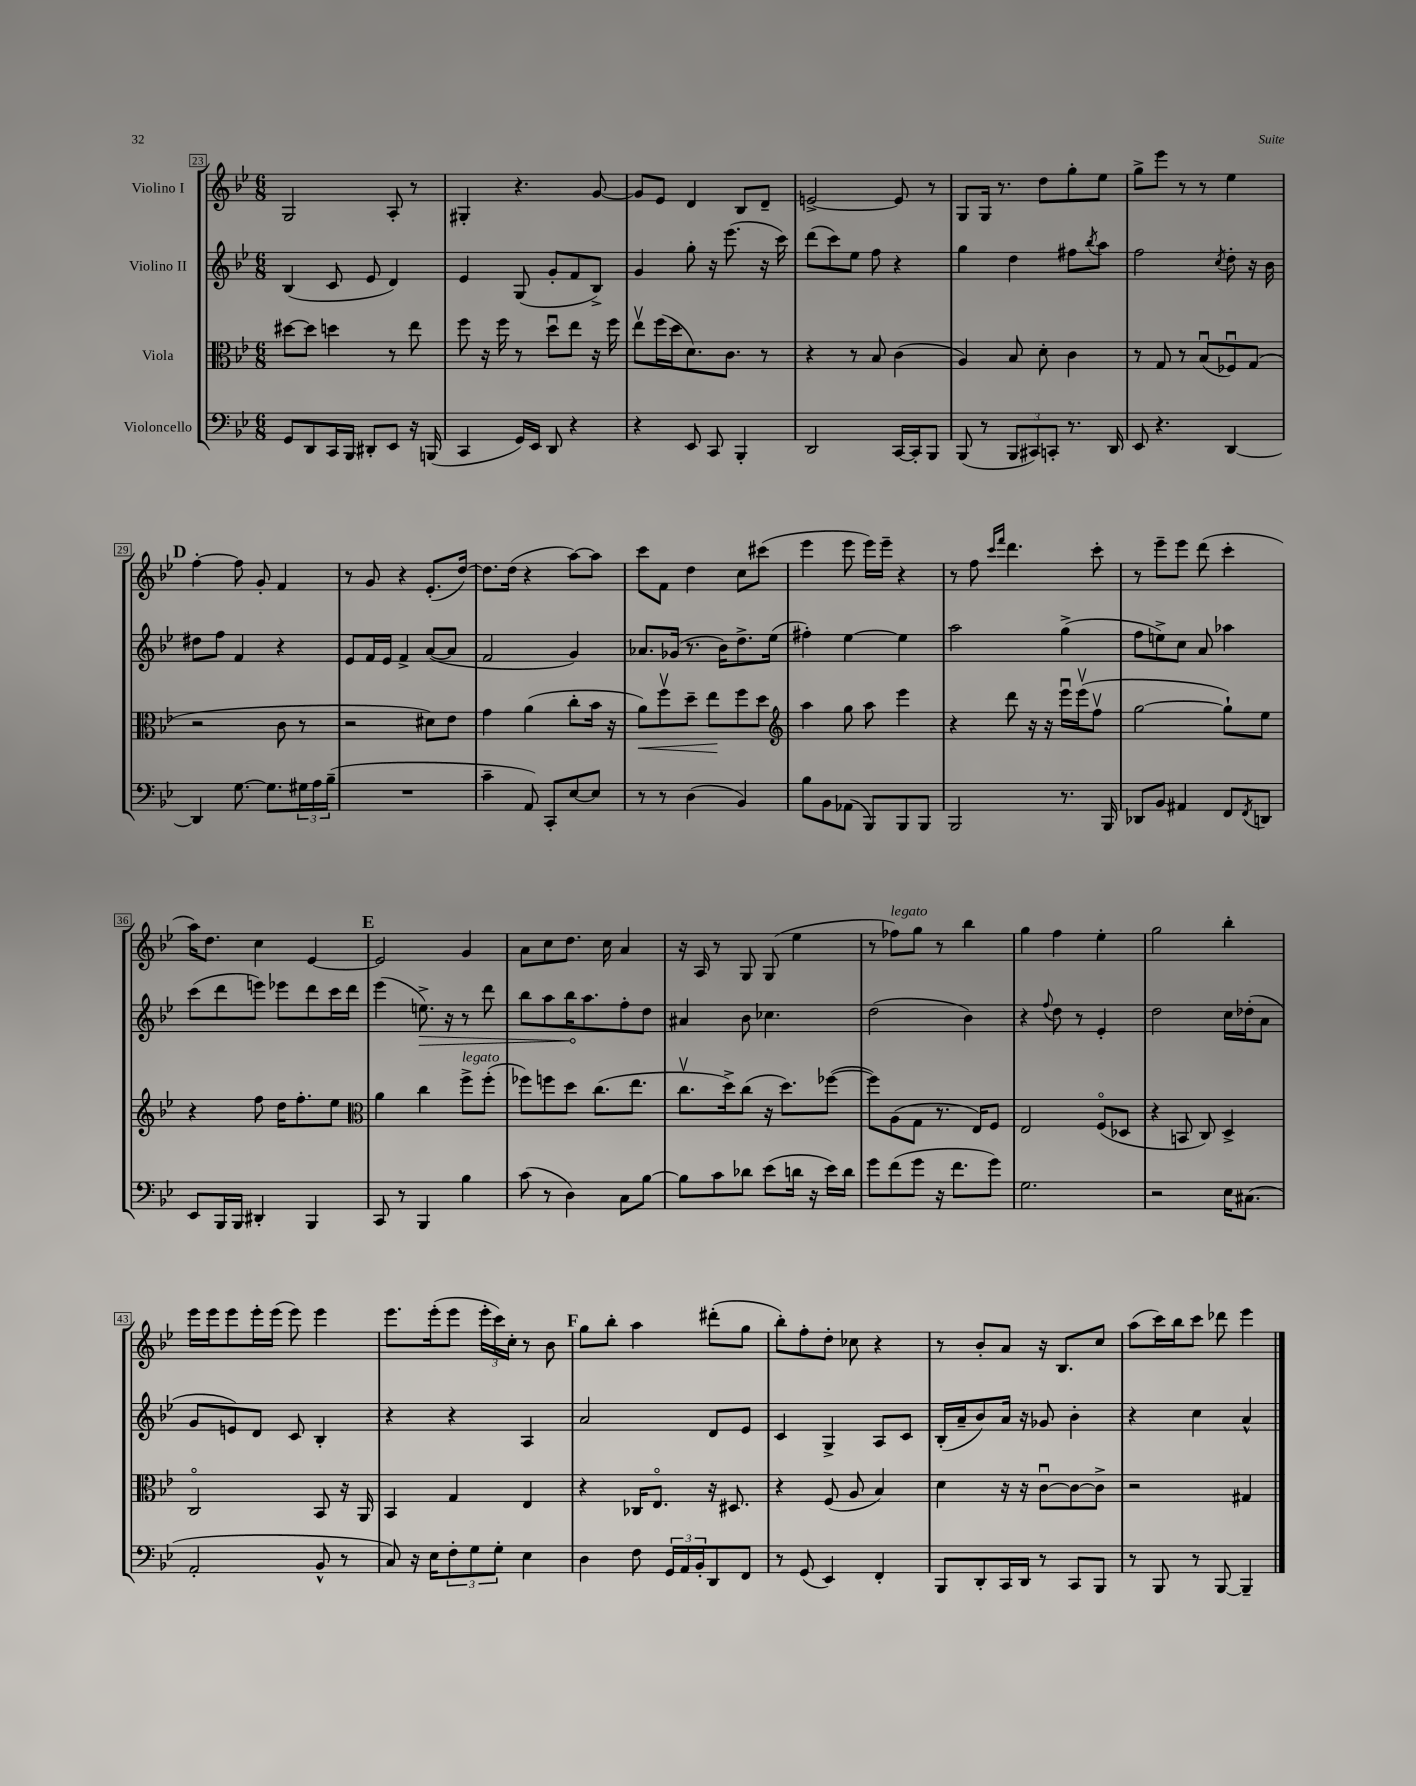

**kern	**kern	**dynam	**kern	**dynam	**kern
*part4	*part3	*part3	*part2	*part2	*part1
*staff4	*staff3	*staff3	*staff2	*staff2	*staff1
*I"Violoncello	*I"Viola	*	*I"Violino II	*	*I"Violino I
*clefF4	*clefC3	*	*clefG2	*	*clefG2
*k[b-e-]	*k[b-e-]	*	*k[b-e-]	*	*k[b-e-]
*M6/8	*M6/8	*	*M6/8	*	*M6/8
=23	=23	=23	=23	=23	=23
8GG/L	[8dd#X\L	.	(4B-/	.	2G/
8DD/	8dd#\J]	.	.	.	.
16CC/L	4ddn\	.	8c/	.	.
16BBB-/JJ	.	.	.	.	.
8DD#X'/L	.	.	8e-/	.	.
8EE-/J	8r	.	4d/)	.	8A'/
16r	8ee-\	.	.	.	8r
(16BBBn/	.	.	.	.	.
=24	=24	=24	=24	=24	=24
4CC/	8ff\	.	4e-/	.	4G#X'/
.	16r	.	.	.	.
.	16ff\	.	.	.	.
16GG/LL)	8r	.	(8G/	.	4.r
16EE-/JJ	.	.	.	.	.
8DD/	8ddu\L	.	8g'/L	.	.
4r	8ee-\J	.	8f/	.	.
.	16r	.	8B-^/J)	.	[8g/
.	16ff\	.	.	.	.
=25	=25	=25	=25	=25	=25
4r	8ee-v\L	.	4g/	.	8g/L]
.	(16ff\L	.	.	.	8e-/J
.	16dd\J	.	.	.	.
8EE-/	8.d\)	.	8gg'\	.	4d/
8CC/	.	.	16r	.	.
.	8.c\J	.	(8.eee-\	.	.
4BBB-'/	.	.	.	.	8B-/L
.	8r	.	16r	.	8d~/J
.	.	.	16ccc\)	.	.
=26	=26	=26	=26	=26	=26
2DD/	4r	.	(8ddd\L	.	[2en^/
.	.	.	8ccc\)	.	.
.	8r	.	8ee-\J	.	.
.	8B-/	.	8ff\	.	.
[16CC/LL	(4c\	.	4r	.	8e/]
16CC'/J]	.	.	.	.	.
8BBB-/J	.	.	.	.	8r
=27	=27	=27	=27	=27	=27
(8BBB-/	4A/)	.	4gg\	.	8G/L
8r	.	.	.	.	16G/Jk
.	.	.	.	.	8.r
12BBB-/L	8B-/	.	4dd\	.	.
12CC#X/)	.	.	.	.	.
.	8d'\	.	.	.	8dd\L
12CCn'/J	.	.	.	.	.
8.r	4c\	.	8ff#X\L	.	8gg'\
.	.	.	8qbb-/	.	.
.	.	.	8aa\J	.	8ee-\J
16DD/	.	.	.	.	.
=28	=28	=28	=28	=28	=28
8EE-/	8r	.	2ff\	.	8gg^\L
4.r	8G/	.	.	.	8eee-\J
.	8r	.	.	.	8r
.	(8B-u/L	.	.	.	8r
.	.	.	8qcc/	.	.
[4DD/	8F-Xu/)	.	8dd'\	.	4ee-\
.	(8G/J	.	16r	.	.
.	.	.	16b-\	.	.
!!LO:LB:g=z
!!LO:REH:place=s1:t=D
=29	=29	=29	=29	=29	=29
4DD/]	2r	.	8dd#X\L	.	[4ff'\
.	.	.	8ff\J	.	.
[8.G\	.	.	4f/	.	8ff\]
.	.	.	.	.	8g'/
8.G\L]	.	.	.	.	.
.	8c\	.	4r	.	4f/
24G#X\L	8r	.	.	.	.
24A\	.	.	.	.	.
(24B-~\JJ	.	.	.	.	.
=30	=30	=30	=30	=30	=30
2.r	2r	.	8e-/L	.	8r
.	.	.	16f/L	.	8g/
.	.	.	16e-/JJ	.	.
.	.	.	4f^/	.	4r
.	8d#X\L)	.	([8a/L	.	(8.e-'/L
.	8e-\J	.	8a/J]	.	.
.	.	.	.	.	[16dd/Jk)
=31	=31	=31	=31	=31	=31
4c~\	4g\	.	2f/	.	8.dd\L]
.	.	.	.	.	(16dd\Jk
8AA/)	(4a\	.	.	.	4r
8CC'/L	.	.	.	.	.
[8E-/	8cc'\L	.	4g/)	.	[8aa\L)
8E-/J]	16b-\Jk	.	.	.	8aa\J]
.	16r	.	.	.	.
=32	=32	=32	=32	=32	=32
!	!	!LO:HP:b	!	!	!
8r	8a\L)	<	8.a-X/L	.	8ccc\L
8r	8ffv\	.	.	.	8f\J
.	.	.	(16g-X/Jk	.	.
(4D\	8dd~\J	.	8.r	.	4dd\
.	8ee-\L	.	.	.	.
.	.	.	16b-\KL)	.	.
4BB-/)	8ff\	[	8.dd^\	.	8cc\L
.	8dd\J	.	.	.	(8ccc#X\J
.	.	.	(16ee-\Jk	.	.
=33	=33	=33	=33	=33	=33
*	*clefG2	*	*	*	*
8B-\L	4aa\	.	4ff#X'\)	.	4eee-\
8BB-\	.	.	.	.	.
(8AA-X\J	8gg\	.	[4ee-\	.	8eee-\
8BBB-/L)	8aa\	.	.	.	16eee-\LL)
.	.	.	.	.	16eee-~\JJ
8BBB-/	4eee-\	.	4ee-\]	.	4r
8BBB-/J	.	.	.	.	.
=34	=34	=34	=34	=34	=34
2BBB-/	4r	.	2aa\	.	8r
.	.	.	.	.	8ff\
.	.	.	.	.	16qqccc/LL
.	.	.	.	.	16qqfff/JJ
.	8ddd\	.	.	.	4.ddd\
.	16r	.	.	.	.
.	16r	.	.	.	.
8.r	16eee-u\LL	.	(4gg^\	.	.
.	(16eee-v\J	.	.	.	.
.	8ffv\J	.	.	.	8ccc'\
16BBB-/	.	.	.	.	.
=35	=35	=35	=35	=35	=35
8DD-X/L	[2gg\	.	8ff\L	.	8r
8BB-/J	.	.	8een^\)	.	8eee-~\L
4AA#X/	.	.	8cc\J	.	8eee-\J
.	.	.	8a/	.	(8ddd\
8FF/L	8gg`\L])	.	4aa-X\	.	4ccc'\
8qFF/	.	.	.	.	.
8DDn/J	8ee-\J	.	.	.	.
!!LO:LB:g=z
=36	=36	=36	=36	=36	=36
8EE-/L	4r	.	(8ccc\L	.	16aa\KL)
.	.	.	.	.	8.dd\J
16BBB-/L	.	.	8ddd\	.	.
16BBB-/JJ	.	.	.	.	.
4DD#X'/	8ff\	.	8eeen\J)	.	4cc\
.	16dd\KL	.	8eee-X\L	.	.
.	8.ff'\	.	.	.	.
4BBB-/	.	.	8ddd\	.	[4e-/
.	8ee-\J	.	16ccc\L	.	.
.	.	.	16ddd\JJ	.	.
!!LO:REH:place=s1:t=E
=37	=37	=37	=37	=37	=37
*	*clefC3	*	*	*	*
8CC/	4a\	.	(4eee-\	.	2e-/]
8r	.	.	.	.	.
!	!	!	!	!LO:HP:b	!
4BBB-/	4cc\	.	8.een^\)	>	.
.	.	.	16r	.	.
!	!LO:TX:a:i:t=legato	!	!	!	!
4B-\	8ff^\L	.	8r	.	4g/
.	(8ff'\J	.	8ddd\	.	.
=38	=38	=38	=38	=38	=38
(8c\	8ff-X\L)	.	8bb-\L	.	8a\L
8r	8ffn\	.	8aa\	.	8cc\
4D\)	8dd\J	.	16bb-\K	.	8.dd\J
.	.	.	8.aa\	]	.
.	(8.cc\L	.	.	.	.
.	.	.	.	.	16cc\
8C\L	.	.	8ff'\	.	4a/
.	8.ee-\J	.	.	.	.
[8B-\J	.	.	8dd\J	.	.
=39	=39	=39	=39	=39	=39
8B-\L]	8.ccv\L	.	4a#X/	.	16r
.	.	.	.	.	16A/
8c\	.	.	.	.	8r
.	16dd^\k)	.	.	.	.
8d-X\J	(8cc\J	.	8b-\	.	8G/
(8e-\L	16r	.	4.cc-X\	.	(8G/
.	8.dd\L)	.	.	.	.
16dn\Jk	.	.	.	.	4ee-\
16r	.	.	.	.	.
16e-\LL)	([8ff-X\J	.	.	.	.
16d\JJ	.	.	.	.	.
=40	=40	=40	=40	=40	=40
8g\L	8ff-\L])	.	(2dd\	.	8r
!	!	!	!	!	!LO:TX:a:i:t=legato
(8f\	(8A\	.	.	.	8ff-X\L)
8g\J	8G\J	.	.	.	8gg\J
16r	8.r	.	.	.	8r
8.f\L	.	.	.	.	.
.	.	.	4b-\)	.	4bb-\
.	16E-/KL)	.	.	.	.
8g\J)	8F/J	.	.	.	.
=41	=41	=41	=41	=41	=41
2.G\	2E-/	.	4r	.	4gg\
.	.	.	8qqff/	.	.
.	.	.	8dd\	.	4ff\
.	.	.	8r	.	.
.	(8F/L	.	4e-'/	.	4ee-'\
.	8D-X/J	.	.	.	.
=42	=42	=42	=42	=42	=42
2r	4r	.	2dd\	.	2gg\
.	8BBn/	.	.	.	.
.	8C/)	.	.	.	.
16E-\KL	4D^/	.	16cc\LL	.	4bb-'\
(8.C#X\J	.	.	(16dd-X'\J	.	.
.	.	.	8a\J	.	.
!!LO:LB:g=z
=43	=43	=43	=43	=43	=43
2AA'/	2C/	.	8g/L	.	16eee-\LL
.	.	.	.	.	16eee-\J
.	.	.	8en/)	.	8eee-\
.	.	.	8d/J	.	16eee-'\L
.	.	.	.	.	(16eee-\JJ
.	.	.	8c/	.	8eee-\)
8BB-^^/	8BB-/	.	4B-'/	.	4eee-\
8r	16r	.	.	.	.
.	16AA/	.	.	.	.
=44	=44	=44	=44	=44	=44
8C/)	4BB-/	.	4r	.	8.eee-\L
16r	.	.	.	.	.
16E-\KL	.	.	.	.	(16eee-'\k
12F'\	4G/	.	4r	.	8eee-\J
12G\	.	.	.	.	.
.	.	.	.	.	24eee-'\LL
12G'\J	.	.	.	.	24ccc\)
.	.	.	.	.	24cc'\JJ
4E-\	4E-/	.	4A/	.	8r
.	.	.	.	.	8b-\
!!LO:REH:place=s1:t=F
=45	=45	=45	=45	=45	=45
4D\	4r	.	2a/	.	8gg\L
.	.	.	.	.	8bb-'\J
8F\	16C-X/KL	.	.	.	4aa\
.	8.E-/J	.	.	.	.
24GG/LL	.	.	.	.	.
24AA/	.	.	.	.	.
24BB-'/J	.	.	.	.	.
8DD/	16r	.	8d/L	.	(8ddd#X'\L
.	8.D#X/	.	.	.	.
8FF/J	.	.	8e-/J	.	8gg\J
=46	=46	=46	=46	=46	=46
8r	4r	.	4c/	.	8bb-'\L)
(8GG/	.	.	.	.	8ff'\
4EE-/)	(8F/	.	4G^/	.	8dd'\J
.	8A/	.	.	.	8cc-X\
4FF'/	4B-/)	.	8A/L	.	4r
.	.	.	8c/J	.	.
=47	=47	=47	=47	=47	=47
8BBB-/L	4d\	.	(16B-'/LL	.	8r
.	.	.	16a~/J	.	.
8DD'/	.	.	8b-/)	.	8b-'/L
16CC/L	16r	.	16a/Jk	.	8a/J
16DD/JJ	16r	.	16r	.	.
8r	[8cu\L	.	8g-X/	.	16r
.	.	.	.	.	8.B-/L
8CC/L	8c\_	.	4b-'\	.	.
8BBB-/J	8c^\J]	.	.	.	8cc/J
=48	=48	=48	=48	=48	=48
8r	2r	.	4r	.	(8aa\L
8BBB-/	.	.	.	.	16ccc\L)
.	.	.	.	.	16bb-\J
8r	.	.	4cc\	.	8ccc\J
[8BBB-/	.	.	.	.	8ddd-X\
4BBB-~/]	4G#X/	.	4a^^/	.	4eee-\
==	==	==	==	==	==
*-	*-	*-	*-	*-	*-
